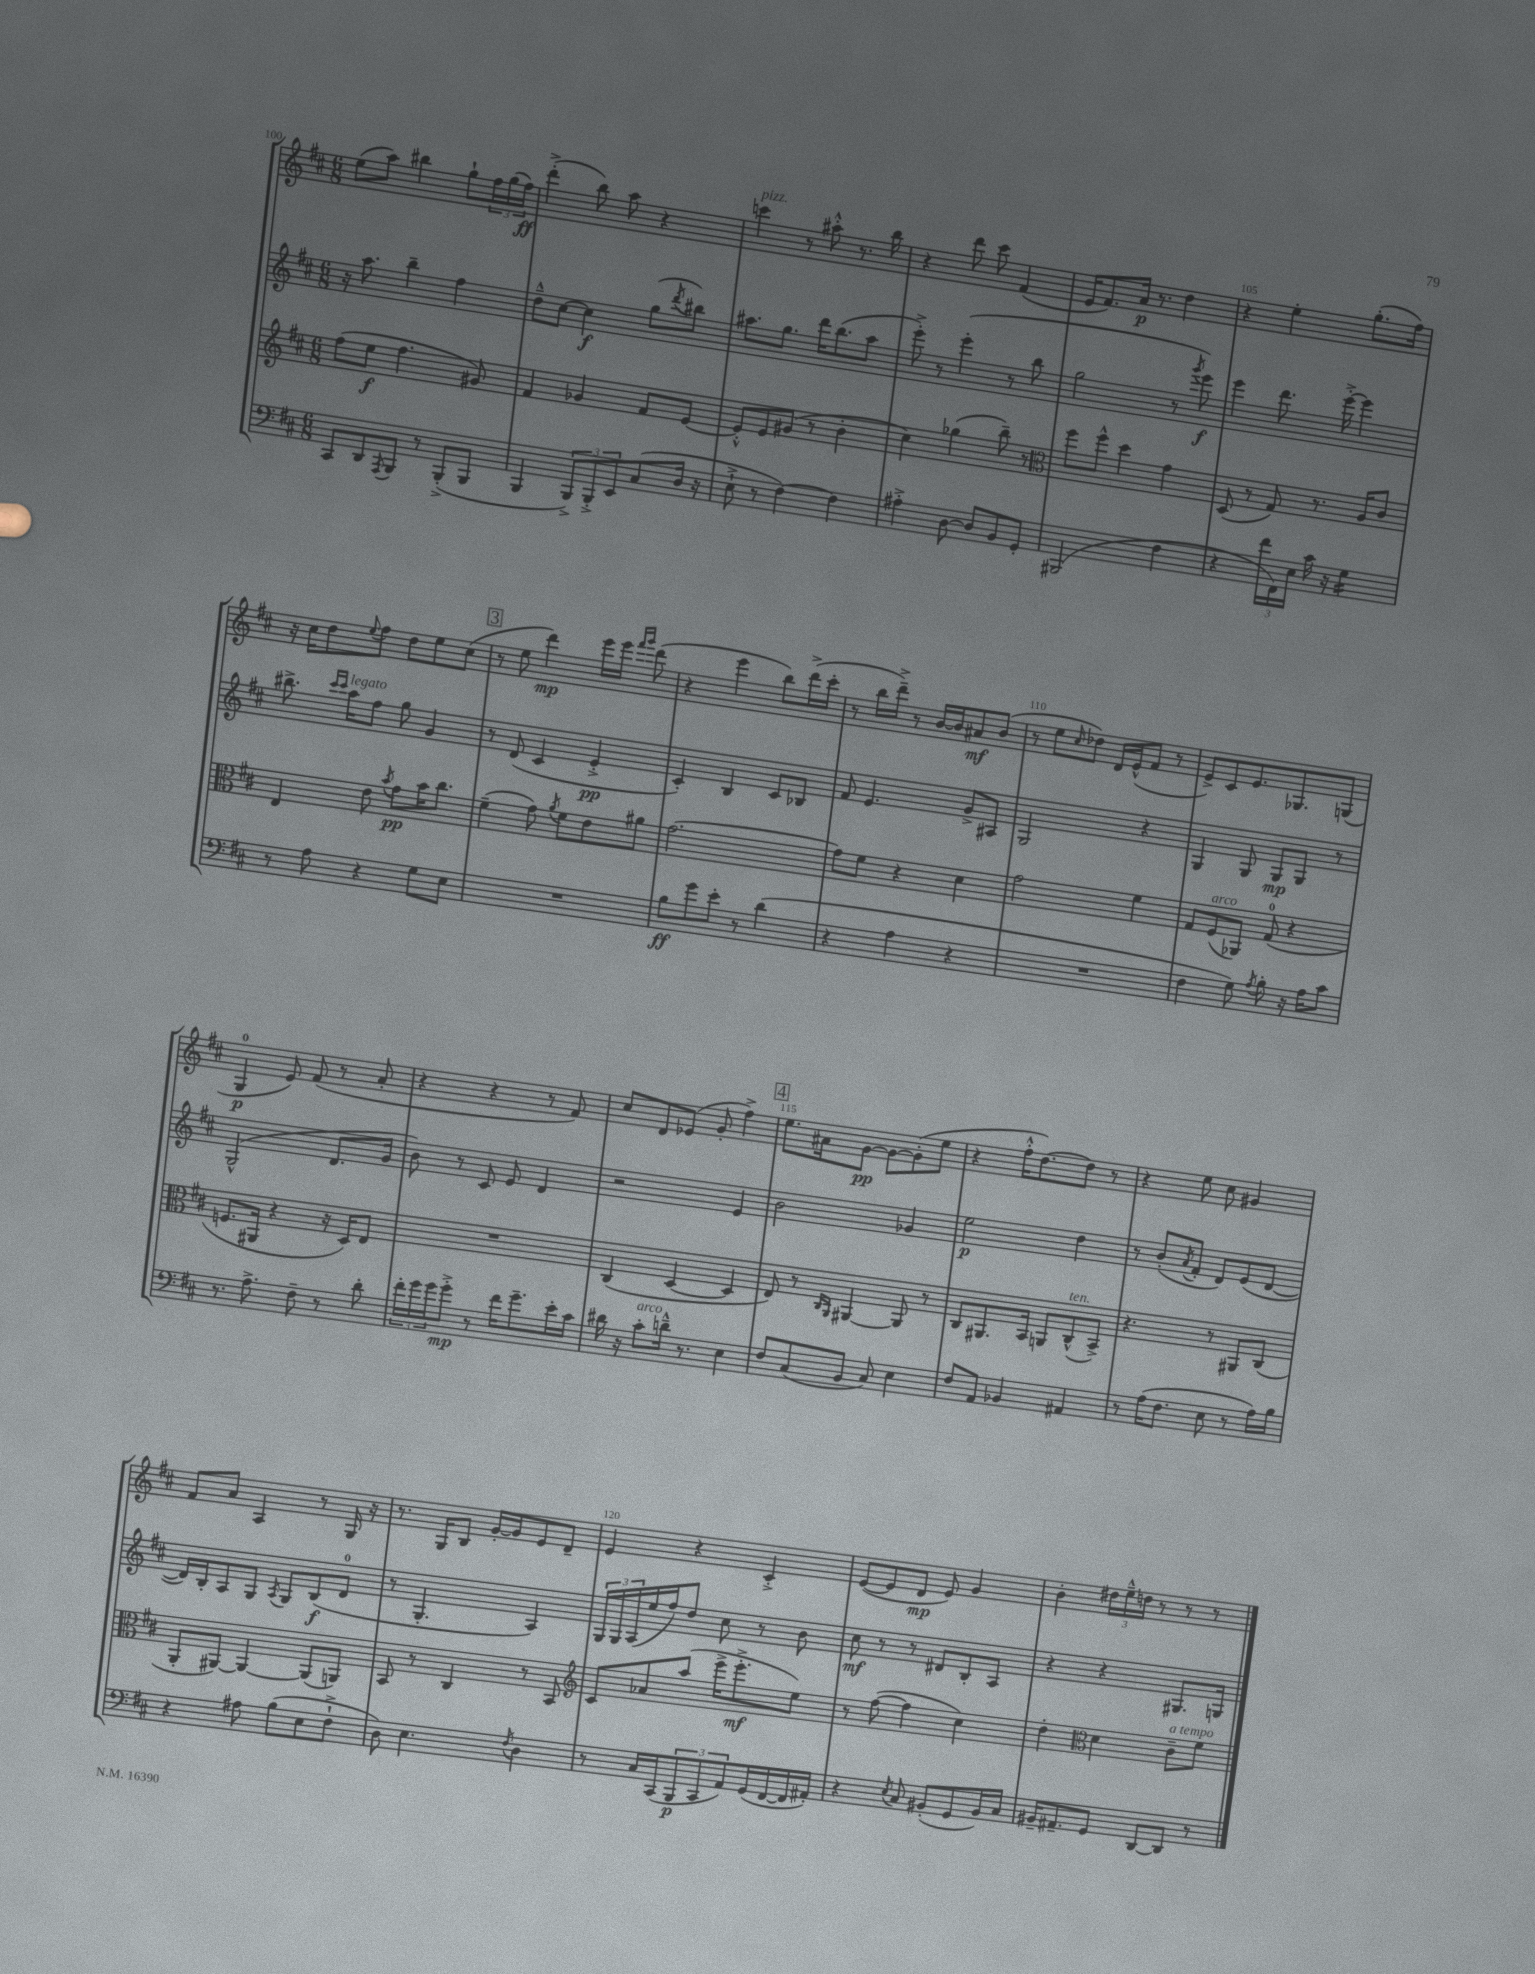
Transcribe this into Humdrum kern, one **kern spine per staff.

**kern	**kern	**kern	**kern
*staff4	*staff3	*staff2	*staff1
*clefF4	*clefG2	*clefG2	*clefG2
*k[f#c#]	*k[f#c#]	*k[f#c#]	*k[f#c#]
*M6/8	*M6/8	*M6/8	*M6/8
8CC#	(8ff#	16r	(8ee
.	.	8.aa	.
8DD	8ee	.	8aa)
8qAAA	.	.	.
8BBB	4.ff#	4bb~	4bb#
8r	.	.	.
(8BBB'^	.	4ff#	8gg`
8BBB	8g#)	.	24ff#
.	.	.	(24gg
.	.	.	24ff#)
=	=	=	=
4BBB	4f#	8dd~^^	(4ddd'^
.	.	[8cc#	.
12BBB^)	4g-	4cc#]	8bb)
12BBB'^	.	.	.
.	.	.	8aa
12EE	.	.	.
(8C#	8f#	(8gg	4r
.	.	8qddd	.
16D	[8e	8bb#)	.
16r	.	.	.
=	=	=	=
8E`^	8e'^^]	8.aa#	4ccc
8r	8e	.	.
.	.	8.gg	.
[4F#)	(8g#	.	8r
.	8r	16ddd	8aa#'^^
.	.	(8.bb	.
4F#]	4b'	.	8.r
.	.	8aa#	.
.	.	.	16bb
=	=	=	=
4A#'^	4cc#)	8eee'^)	4r
.	.	8r	.
[8D	(4gg-	(4eee'	8ddd
8D]	.	.	8ccc#
8BB	8bb~)	8r	(4f#
8GG'	8r	8bb	.
=	=	=	=
*	*clefC3	*	*
(2BBB#	8ff#	2gg	16e
.	.	.	8.f#)
.	8ff#^^	.	.
.	4dd	.	16a
.	.	.	8.r
4F#	4g	8r	4dd
.	.	8qggg	.
.	.	8eee)	.
=	=	=	=
4r	(8D	4eee	4r
.	8r	.	.
24f#	8G)	8.ddd	4ee'
24FF#)	.	.	.
24E	.	.	.
16c#	8.r	.	.
16r	.	[16eee'^	.
4G	.	4eee]	(8.gg'
.	16A	.	.
.	8c#	.	.
.	.	.	16ff#)
=	=	=	=
8r	4E	8.bb#^	16r
.	.	.	16cc#
8A	.	.	8dd
.	.	16qqccc#	.
.	.	16qqccc#	.
.	.	16aa	.
.	.	.	8qqee
4r	8e	8ff#	8ff#
.	8qb	.	.
.	8g	8gg	8dd
8G	16b	4g	8ee
.	8.cc#	.	.
8E	.	.	(8cc#
=	=	=	=
2.r	(4f#~	8r	8r
.	.	(8d	8ee
.	8g)	4c#	4ddd)
.	8qa	.	.
.	8f#	.	.
.	8e	4e'^	16eee
.	.	.	16eee
.	.	.	16qqfff#
.	.	.	16qqggg
.	8a#	.	(8ddd
=	=	=	=
8B	[2.g	4c#')	4r
8g	.	.	.
8e'	.	4B	4eee
8r	.	.	.
(4d	.	8c#	8bb)
.	.	8B-	(16ddd^
.	.	.	16ccc#'
=	=	=	=
4r	8g]	8f#	8r
.	8f#	4.e	16bb
.	.	.	16ddd~^)
4A	4r	.	8r
.	.	.	[16b
.	.	.	16b]
4r	4d	8g^	8a#
.	.	8A#	(8b
=	=	=	=
2.r	2g	2G	8r
.	.	.	8ee
.	.	.	16qqcc#
.	.	.	8dd-)
.	.	.	16d
.	.	.	(16e^^
.	4f#	4r	8f#
.	.	.	8r
=	=	=	=
4F#	8G	4G	8e^)
.	(8F#	.	8c#
8G)	8AA-)	8G	8.e
8qA	.	.	.
8B'	(8G	8G	.
.	.	.	8.G-
16r	4r	8G	.
16A	.	.	.
8c#	.	8r	(8G
=	=	=	=
8.r	8.F	(2G^^	4G
8.A^	16AA#	.	.
.	4r	.	8e)
8F#~	.	.	(8f#
8r	16r	8.d	8r
.	16D)	.	.
8d'	8E	.	8a'
.	.	16g	.
=	=	=	=
24f#'	2.r	8b)	4r
24g	.	.	.
24g	.	.	.
8g'^	.	8r	.
8r	.	8c#	4r
16f#	.	8e	.
8.g~	.	.	.
.	.	4d	8r
16e'	.	.	8f#)
16c#	.	.	.
=	=	=	=
16d#	(4C#	2r	8cc#
16r	.	.	.
8c#'	.	.	8d
16d~^^	[4D	.	(8e-
8.r	.	.	.
.	.	.	8g'
4E	4D]	4e	4ff#^)
=	=	=	=
8F#	8E)	2b	8.ee
(8C#	8r	.	.
.	.	.	16a#
.	16qqC#	.	.
.	16qqAA	.	.
8BB	[4AA#	.	[8g
8C#)	.	.	8g_
4E	8AA#]	4g-	(8g']
.	8r	.	8ee
=	=	=	=
8F#	8C#	2ee	4r
8AA	8.AA#	.	.
4BB-	.	.	16ff#'^^
.	16BB	.	[8.dd)
.	8AA	.	.
4AA#	(8C#^^	4dd	8dd]
.	8BB^)	.	8r
=	=	=	=
8r	4.r	8r	4r
(16A	.	(8b'	.
8.F#	.	.	.
.	.	8qa	.
.	.	8f#'	8ee
8E	8r	8d)	8cc#
8r	8AA#	(8e	4g#
16A)	(8C#	[8d	.
16B	.	.	.
=	=	=	=
4r	8AA'	16d])	8f#
.	.	16B'	.
.	[8AA#)	8A	8a
8A#	4AA#_	8G	4A
.	.	8qA	.
(8B	.	8G	.
8E	(8AA#]	(8B	8r
8F#`^	8AA)	8d	16G
.	.	.	16r
=	=	=	=
8D)	8BB	8r	8.r
4.E	8r	4.G'	.
.	.	.	16G
.	4C#	.	8B
.	.	.	[16g'
.	.	.	16g]
8qF#	.	.	.
4D	8r	4A)	8e
.	8BB	.	8d~
=	=	=	=
*	*clefG2	*	*
8r	8c#	24G	4e
.	.	24G	.
.	.	(24A	.
16C#	8a-	16ee	.
(16CC#	.	16ff#)	.
12BBB	(8aa	8dd	4r
12CC#	.	.	.
.	16eee^	8cc#	.
12AA)	.	.	.
.	8.eee'^	.	.
(16GG	.	8r	4c#'^
[16FF#	.	.	.
16FF#]	8ee)	8b	.
16AA#')	.	.	.
=	=	=	=
4r	8r	8cc#	([8e
.	([8ff#	8r	8e]
8qE	.	.	.
8C#	4ff#]	8r	8d
(8BB#'	.	8d#	8e)
8GG	4cc#)	8B'	4g
16BB#)	.	8A	.
16C#	.	.	.
=	=	=	=
16BB#~	4dd'	4r	4b'
8.AA#~	.	.	.
*	*clefC3	*	*
8GG	4d	4r	24dd#
.	.	.	24ee~^^
.	.	.	24dd
[8DD	.	.	8r
8DD]	8c#~	8.G#	8r
8r	8f#	.	8r
.	.	16G	.
==	==	==	==
*-	*-	*-	*-
